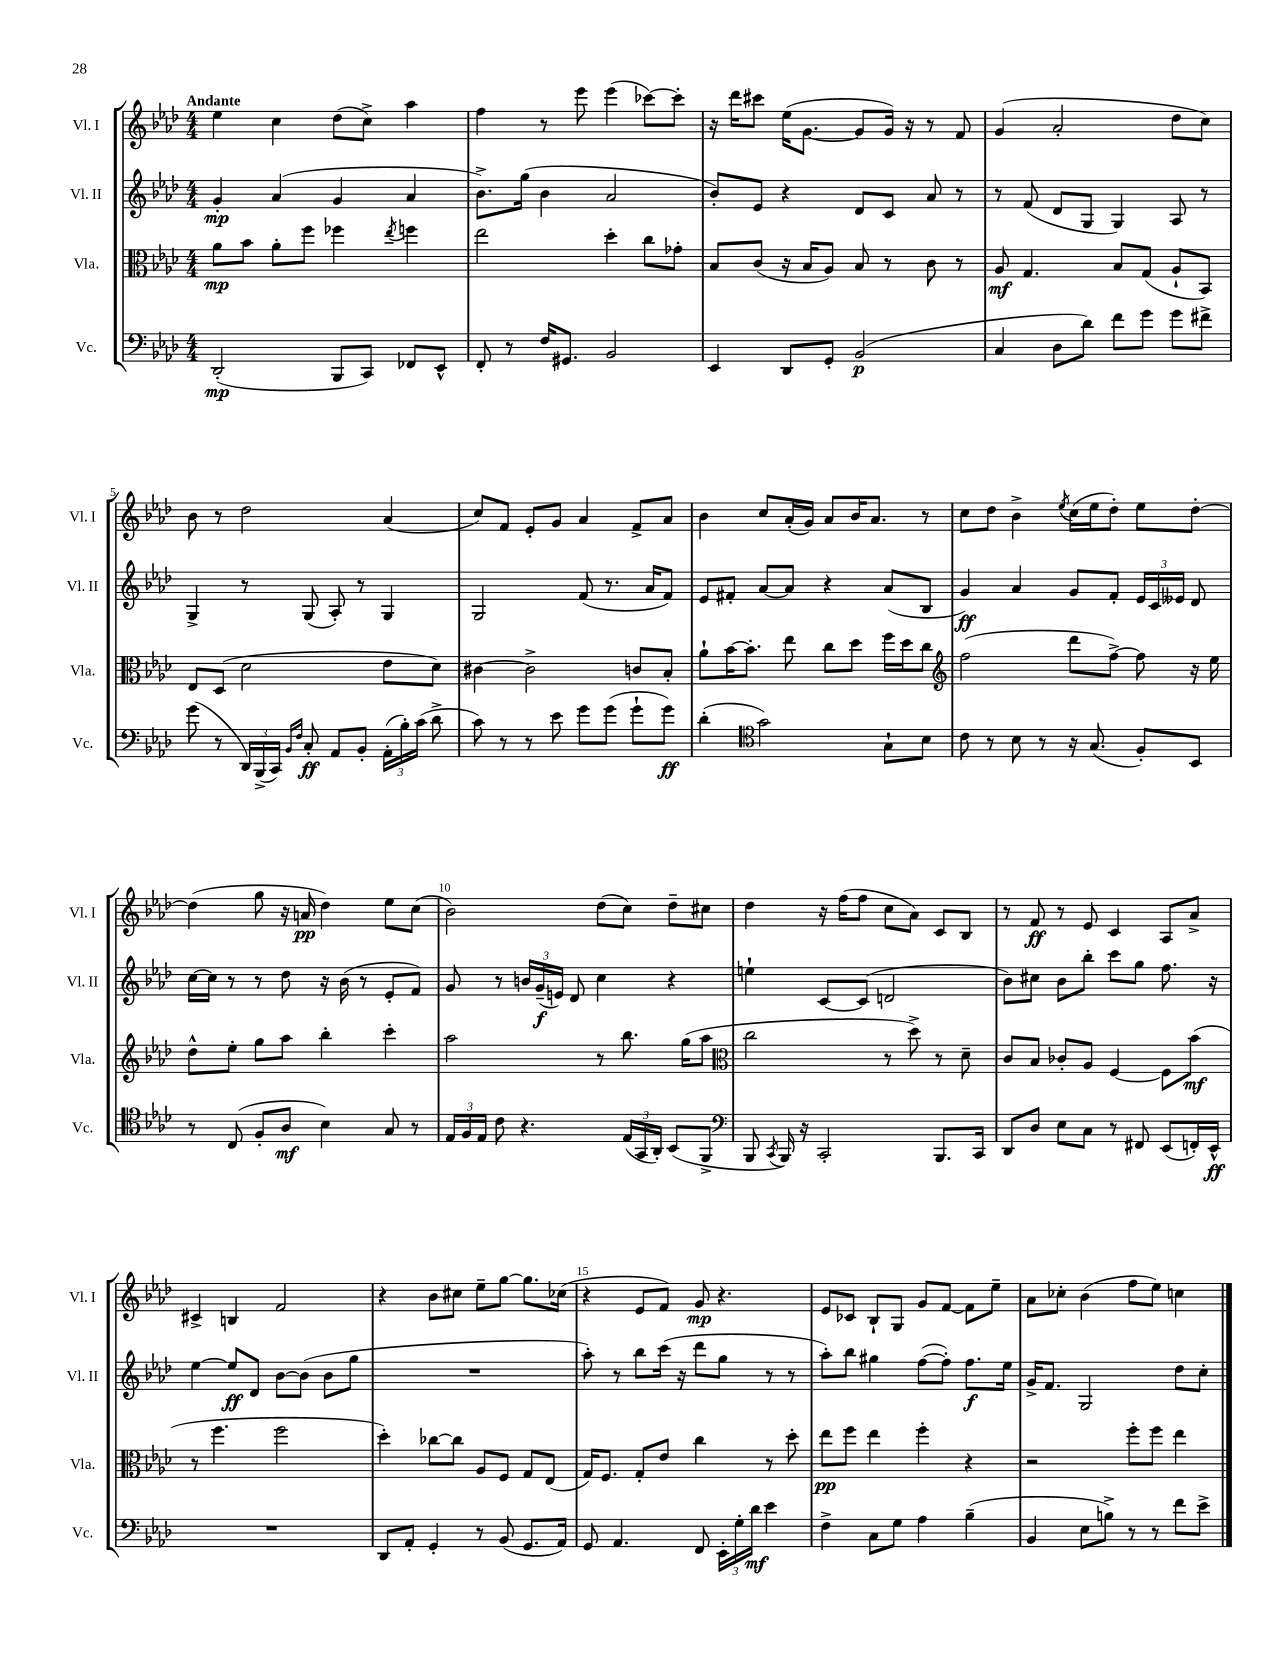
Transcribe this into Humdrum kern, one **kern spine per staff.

**kern	**kern	**kern	**kern
*staff4	*staff3	*staff2	*staff1
*clefF4	*clefC3	*clefG2	*clefG2
*k[b-e-a-d-]	*k[b-e-a-d-]	*k[b-e-a-d-]	*k[b-e-a-d-]
*M4/4	*M4/4	*M4/4	*M4/4
(2DD-'	8a-	4g'	4ee-
.	8b-	.	.
.	8a-'	(4a-	4cc
.	8ff	.	.
8BBB-	4ff-	4g	(8dd-
8CC)	.	.	8cc^)
.	8qee-	.	.
8FF-	4ff	4a-	4aa-
8EE-^^	.	.	.
=	=	=	=
8FF'	2ee-	8.b-^)	4ff
8r	.	.	.
.	.	(16gg	.
16F	.	4b-	8r
8.GG#	.	.	.
.	.	.	8eee-
2BB-	4dd-'	2a-	(4eee-
.	8cc	.	[8ccc-)
.	8g-'	.	8ccc-']
=	=	=	=
4EE-	8B-	8b-')	16r
.	.	.	16ddd-
.	(8c	8e-	8ccc#
8DD-	16r	4r	(16ee-
.	16B-	.	[8.g
8GG'	8A-)	.	.
(2BB-	8B-	8d-	8g]
.	8r	8c	16g)
.	.	.	16r
.	8c	8a-	8r
.	8r	8r	8f
=	=	=	=
4C	8A-	8r	(4g
.	4.G	(8f	.
8D-	.	8d-	2a-'
8d-)	.	8G	.
8f	8B-	4G)	.
8g	(8G	.	.
8g	8A-`	8A-	8dd-
8f#^	8BB-)	8r	8cc)
=	=	=	=
(8g	8E-	4G^	8b-
8r	(8D-	.	8r
24DD-)	2d-	8r	2dd-
(24BBB-^	.	.	.
24CC)	.	.	.
16qqBB-	.	.	.
16qqF	.	.	.
8C'	.	(8G	.
8AA-	.	8A-')	.
8BB-'	.	8r	.
(24AA-'	8e-	4G	(4a-
24B-')	.	.	.
(24c	.	.	.
8d-^	8d-)	.	.
=	=	=	=
8c)	[4c#	2G	8cc)
8r	.	.	8f
8r	2c#^]	.	8e-'
8e-	.	.	8g
8g	.	(8f	4a-
(8g	.	8.r	.
8g`	8c	.	8f^
.	.	16a-	.
8g)	8B-'	8f)	8a-
=	=	=	=
(4d-'	8a-`	8e-	4b-
.	[16b-	8f#'	.
.	8.b-']	.	.
*clefC4	*	*	*
2g)	.	[8a-	8cc
.	8ee-	8a-]	(16a-'
.	.	.	16g)
.	8cc	4r	8a-
.	8dd-	.	16b-
.	.	.	8.a-
8G`	16ff	(8a-	.
.	16dd-	.	.
8B-	8cc	8B-	8r
=	=	=	=
*	*clefG2	*	*
8c	(2ff	4g)	8cc
8r	.	.	8dd-
8B-	.	4a-	4b-^
8r	.	.	.
.	.	.	8qee-
16r	8ddd-	8g	(16cc
(8.G	.	.	16ee-
.	[8ff^)	8f'	8dd-')
8F')	8ff]	24e-	8ee-
.	.	24c	.
.	.	24e--	.
8BB-	16r	8d-	[8dd-'
.	16ee-	.	.
=	=	=	=
8r	8dd-^^	[16cc	(4dd-]
.	.	16cc]	.
(8C	8ee-'	8r	.
8F'	8gg	8r	8gg
8A-	8aa-	8dd-	16r
.	.	.	16a
4B-)	4bb-'	16r	4dd-)
.	.	(16b-	.
.	.	8r	.
8G	4ccc'	8e-'	8ee-
8r	.	8f)	(8cc
=	=	=	=
24E-	2aa-	8g	2b-)
24F	.	.	.
24E-	.	.	.
8c	.	8r	.
4.r	.	24b	.
.	.	(24g~	.
.	.	24e)	.
.	.	8d-	.
.	8r	4cc	(8dd-
(24E-	8.bb-	.	8cc)
24GG	.	.	.
24AA-')	.	.	.
(8BB-	.	4r	8dd-~
.	(16gg	.	.
8FF^	8aa-	.	8cc#
=	=	=	=
*clefF4	*clefC3	*	*
8BBB-	2cc	4ee`	4dd-
8qCC	.	.	.
16BBB-)	.	.	.
16r	.	.	.
2CC'	.	[8c	16r
.	.	.	(16ff
.	.	(8c]	8ff
.	8r	2d	8cc
.	8dd-^)	.	8a-)
8.BBB-	8r	.	8c
.	8d-~	.	8B-
16CC	.	.	.
=	=	=	=
8DD-	8c	8b-)	8r
8D-	8B-	8cc#	8f
8E-	8c-'	8b-	8r
8C	8A-	8bb-'	8e-
8r	[4F	8ccc	4c
8FF#	.	8gg	.
(8EE-	8F]	8.ff	8A-
16FF')	(8b-	.	8a-^
16EE-^^	.	16r	.
=	=	=	=
1r	8r	[4ee-	4c#^
.	4.ff	.	.
.	.	8ee-]	4B
.	.	8d-	.
.	2ff	[8b-	2f
.	.	(8b-]	.
.	.	8b-	.
.	.	8gg	.
=	=	=	=
8DD-	4dd-')	1r	4r
8AA-'	.	.	.
4GG'	[8cc-	.	8b-
.	8cc-]	.	8cc#
8r	8A-	.	8ee-~
(8BB-	8F	.	[8gg
8.GG	8G	.	8.gg]
.	(8E-	.	.
16AA-)	.	.	(16cc-
=	=	=	=
8GG	16G)	8aa-')	4r
.	8.F	.	.
4.AA-	.	8r	.
.	8G'	8bb-	8e-
.	8e-	(16ccc	8f)
.	.	16r	.
8FF	4cc	8ddd-	8g
24EE-'	.	8gg	4.r
24G'	.	.	.
24d-	.	.	.
4e-	8r	8r	.
.	8dd-'	8r	.
=	=	=	=
4F^	8ee-	8aa-')	8e-
.	8ff	8bb-	8c-
8C	4ee-	4gg#	8B-`
8G	.	.	8G
4A-	4ff'	([8ff	8g
.	.	8ff'])	[8f
(4B-~	4r	8.ff	8f]
.	.	.	8ee-~
.	.	16ee-	.
=	=	=	=
4BB-	2r	16g^	8a-
.	.	8.f	.
.	.	.	8cc-'
8E-	.	2G	(4b-
8B^)	.	.	.
8r	8ff'	.	8ff
8r	8ff	.	8ee-)
8f	4ee-	8dd-	4cc
8e-^	.	8cc'	.
==	==	==	==
*-	*-	*-	*-
